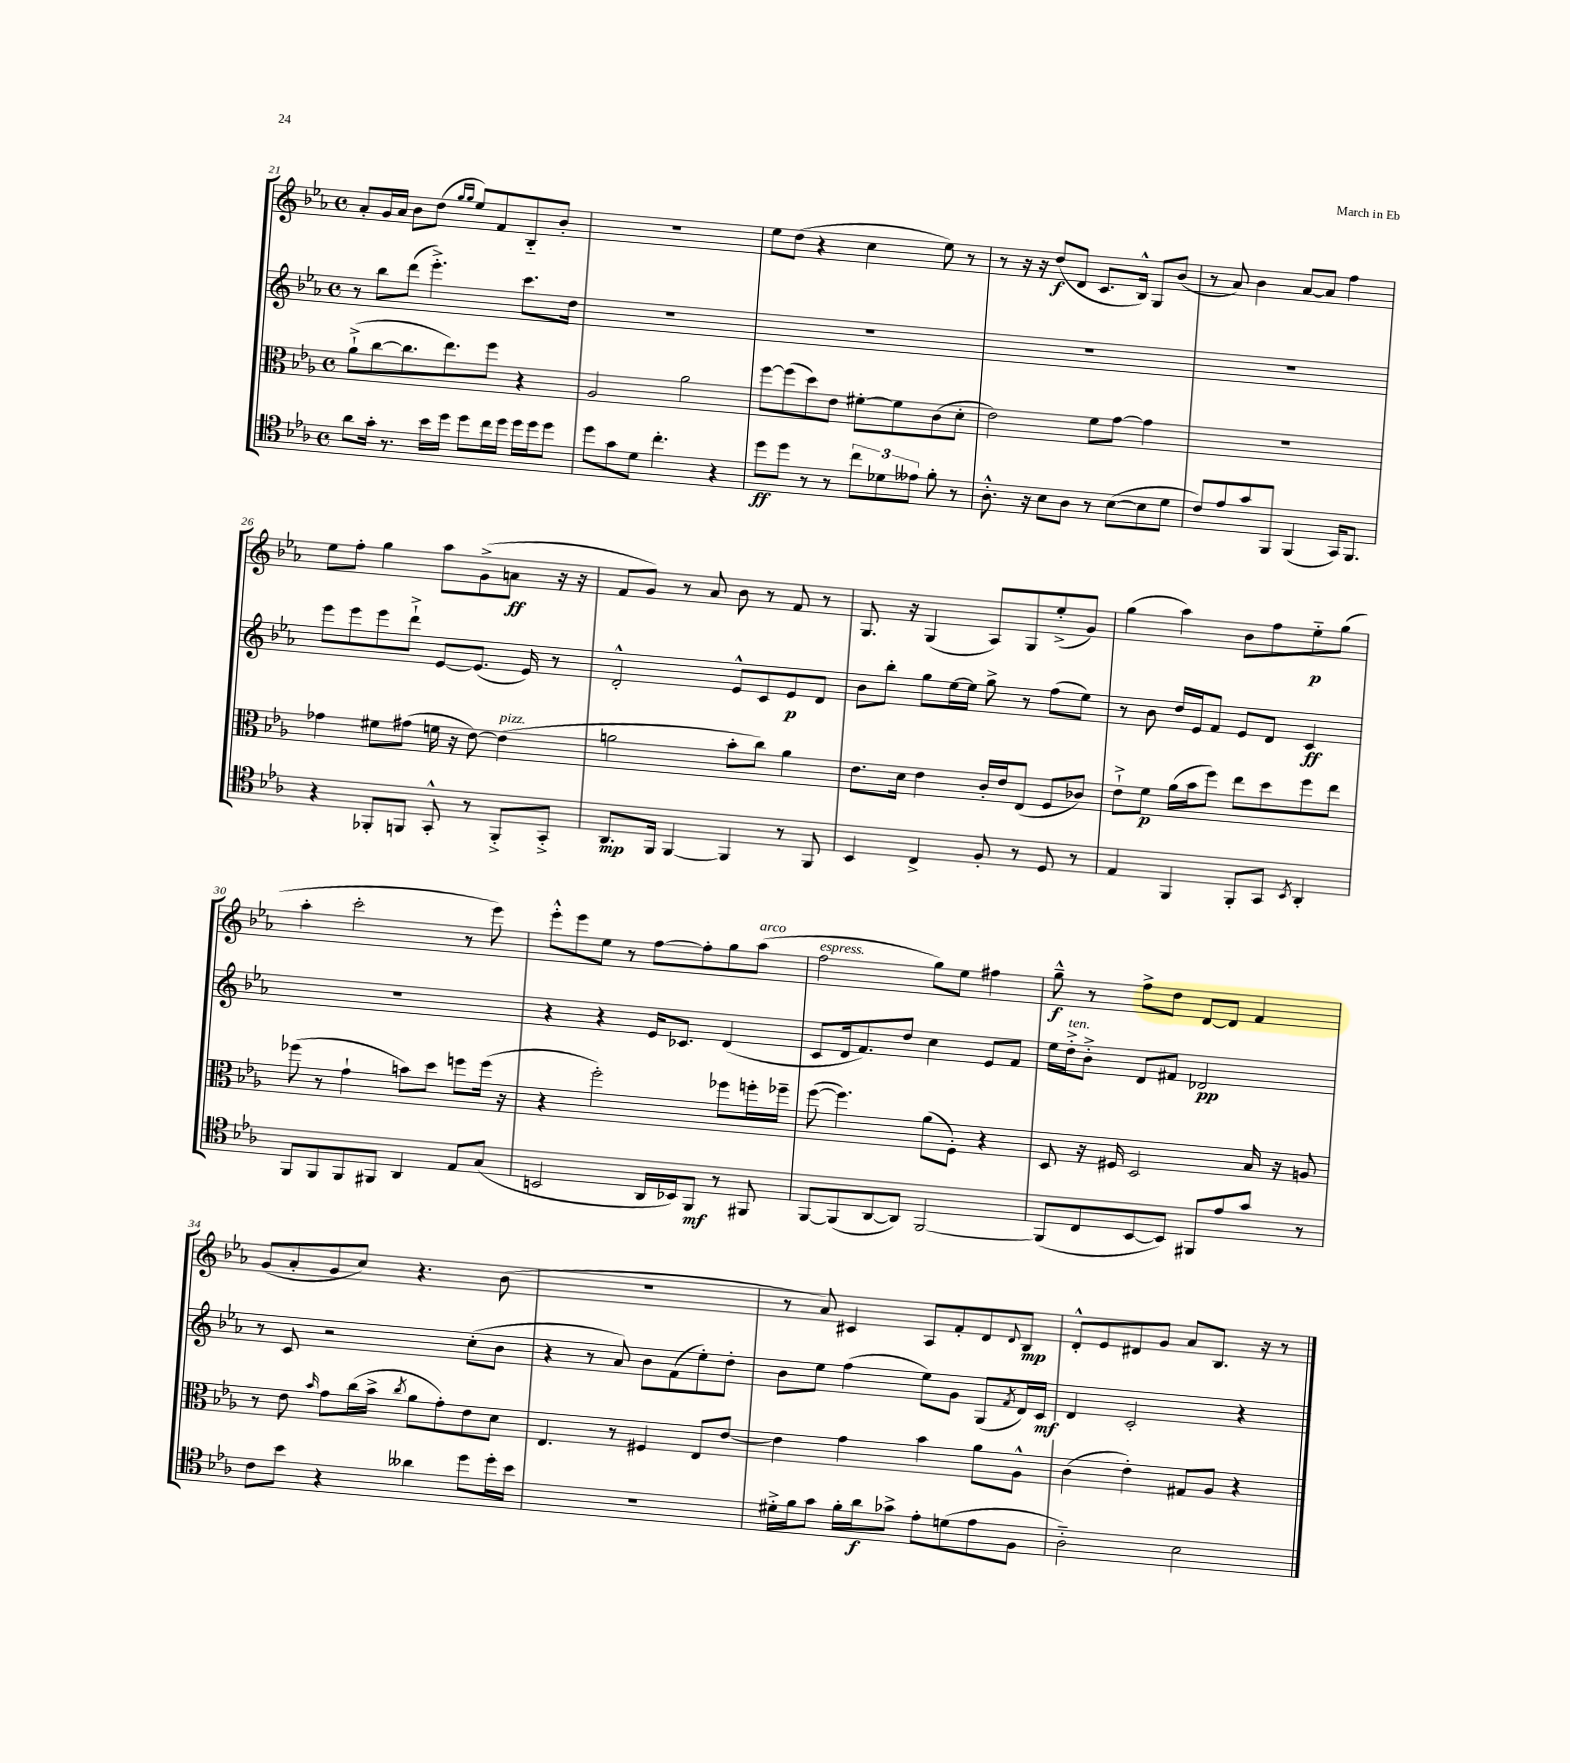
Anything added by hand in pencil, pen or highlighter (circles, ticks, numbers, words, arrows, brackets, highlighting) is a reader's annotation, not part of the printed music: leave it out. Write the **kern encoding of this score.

**kern	**kern	**kern	**kern
*staff4	*staff3	*staff2	*staff1
*clefC4	*clefC3	*clefG2	*clefG2
*k[b-e-a-]	*k[b-e-a-]	*k[b-e-a-]	*k[b-e-a-]
*M4/4	*M4/4	*M4/4	*M4/4
*met(c)	*met(c)	*met(c)	*met(c)
8a-	(8a-`^	8r	8a-'
16g'	[8cc	8bb-	16g
8.r	.	.	16a-
.	8.cc]	(8ddd	8b-
16b-	.	4.eee-'^)	(8dd
16dd	8.ee-)	.	.
.	.	.	16qqgg
.	.	.	16qqgg
8dd	.	.	8ee-)
16cc	8ff	.	8f
16dd	.	.	.
16dd	4r	8.ccc	8B-'~
16dd	.	.	.
8dd	.	.	8b-'
.	.	16dd	.
=	=	=	=
8dd	2A-	1r	1r
8g	.	.	.
8d	.	.	.
4.cc'	.	.	.
.	2a-	.	.
4r	.	.	.
=	=	=	=
8dd	[8ff	1r	8ee-
8dd	(8ff]	.	(8dd
8r	8dd)	.	4r
8r	8e-	.	.
12cc	[8f#'	.	4cc
12d-	.	.	.
.	8f#]	.	.
12e--	.	.	.
8f'	(8c	.	8ee-)
8r	8d'	.	8r
=	=	=	=
8.A-'^^	2e-)	1r	8r
.	.	.	16r
16r	.	.	16r
8B-	.	.	(8dd
8A-	.	.	8d
8r	8f	.	8.c
([8B-	[8g	.	.
.	.	.	16B-^^)
8B-]	4g]	.	8G
8d	.	.	(8b-
=	=	=	=
8c)	1r	1r	8r
8e-	.	.	8a-)
8g	.	.	4b-
8FF	.	.	.
(4FF	.	.	[8a-
.	.	.	8a-]
16GG)	.	.	4ff
8.FF	.	.	.
=	=	=	=
4r	4g-	8eee-	8ee-
.	.	8eee-	8ff'
8FF-'	8f#	8eee-	4gg
8FF	(8g#	8ddd`^	.
8GG'^^	16f	[8e-	8aa-
.	16r	.	.
8r	[8e-)	(8.e-]	(8g^
8FF'^	(4e-]	.	8a
.	.	16e-)	.
8GG'^	.	8r	16r
.	.	.	16r
=	=	=	=
8.AA-	2a	2d'^^	8f
.	.	.	8g)
16FF	.	.	.
[4FF	.	.	8r
.	.	.	8a-
4FF]	8b-'	8e-^^	8b-
.	8cc)	8c	8r
8r	4a	8e-	8f
8FF	.	8d	8r
=	=	=	=
4BB-	8.e-	8b-	8.G
.	.	8bb-'	.
.	16d	.	16r
4C^	4e-	8gg	(4G
.	.	[16ee-	.
.	.	16ee-]	.
8F'	16c'	8gg^	8A-)
.	16e-	.	.
8r	(8E-	8r	8G
8D	8F	(8ff	(8ee-'^
8r	8c-)	8ee-)	8g)
=	=	=	=
4E-	8e-`^	8r	(4gg
.	8f	8b-	.
4FF	(16a-	16dd	4aa-)
.	16b-	16e-	.
.	8ff)	8f	.
8FF'	8ee-	8e-	8b-
8GG	8dd	8d	8ff
8qBB-	.	.	.
4AA-'	8ff	4c	8ee-'~
.	8ee-	.	(8gg
=	=	=	=
8FF	(8ff-	1r	4aa-'
8FF	8r	.	.
8FF	4g`	.	2ccc'
8FF#	.	.	.
4AA-	8b)	.	.
.	8dd	.	.
8E-	8ff	.	8r
(8G	(16ff	.	8eee-)
.	16r	.	.
=	=	=	=
2BB	4r	4r	8eee-'^^
.	.	.	8eee-
.	2ff')	4r	8ee-
.	.	.	8r
16AA-	.	16e-	[8ff
16BB-)	.	8.c-	.
8FF	.	.	8ff']
8r	8ff-	(4d	8gg
8FF#	16ff'	.	(8aa-
.	16ff-~	.	.
=	=	=	=
[8FF	([8ff	8c	2ff
(8FF]	4.ff])	16d	.
.	.	8.f)	.
[8AA-	.	.	.
8AA-])	.	8dd	.
[2FF	(8a-	4cc	8gg)
.	8F')	.	8ee-
.	4r	8e-	4ff#
.	.	8f	.
=	=	=	=
(8FF]	8D	16ee-	8gg~^^
.	.	16dd'^	.
8C	16r	8b-'^	8r
.	16F#	.	.
[8BB-	2D	8d	8ff^
8BB-])	.	8f#	8dd
8FF#	.	2d-	[8d
8e-	.	.	8d]
8g	16B-	.	4f
.	16r	.	.
8r	8A	.	.
=	=	=	=
8c	8r	8r	(8g
8b-	8e-	8c	8a-'
.	16qqb-	.	.
4r	8g	2r	8g
.	(16cc	.	8cc)
.	16b-^	.	.
.	8qcc	.	.
4a--	8a-	.	4.r
.	8g')	.	.
8dd	8e-	(8cc'	.
16dd'	8d	8b-	(8b-
16b-	.	.	.
=	=	=	=
1r	4.E-	4r	1r
.	.	8r	.
.	8r	8a-)	.
.	4F#	8b-	.
.	.	(8f	.
.	8E-	8ee-')	.
.	[8e-	8dd'	.
=	=	=	=
16d#'^	4e-]	8b-	8r
16f	.	.	.
8g	.	8ee-	8a-)
16f'	4g	(4ff	4c#
16a-	.	.	.
8g-^	.	.	.
8e-'	4b-	8ee-)	8A-
(8d	.	8g	8f'
8e-	8a-	(8G	8d
.	.	8qf	8qqd
8F	8A-^^	16d)	8B-
.	.	16c	.
=	=	=	=
2A-'~)	(4c	4d	8d'^^
.	.	.	8e-
.	4e-')	2c'	8d#
.	.	.	8g
2B-	8G#	.	8a-
.	8A-	.	8.B-
.	4r	4r	.
.	.	.	16r
.	.	.	8r
==	==	==	==
*-	*-	*-	*-
